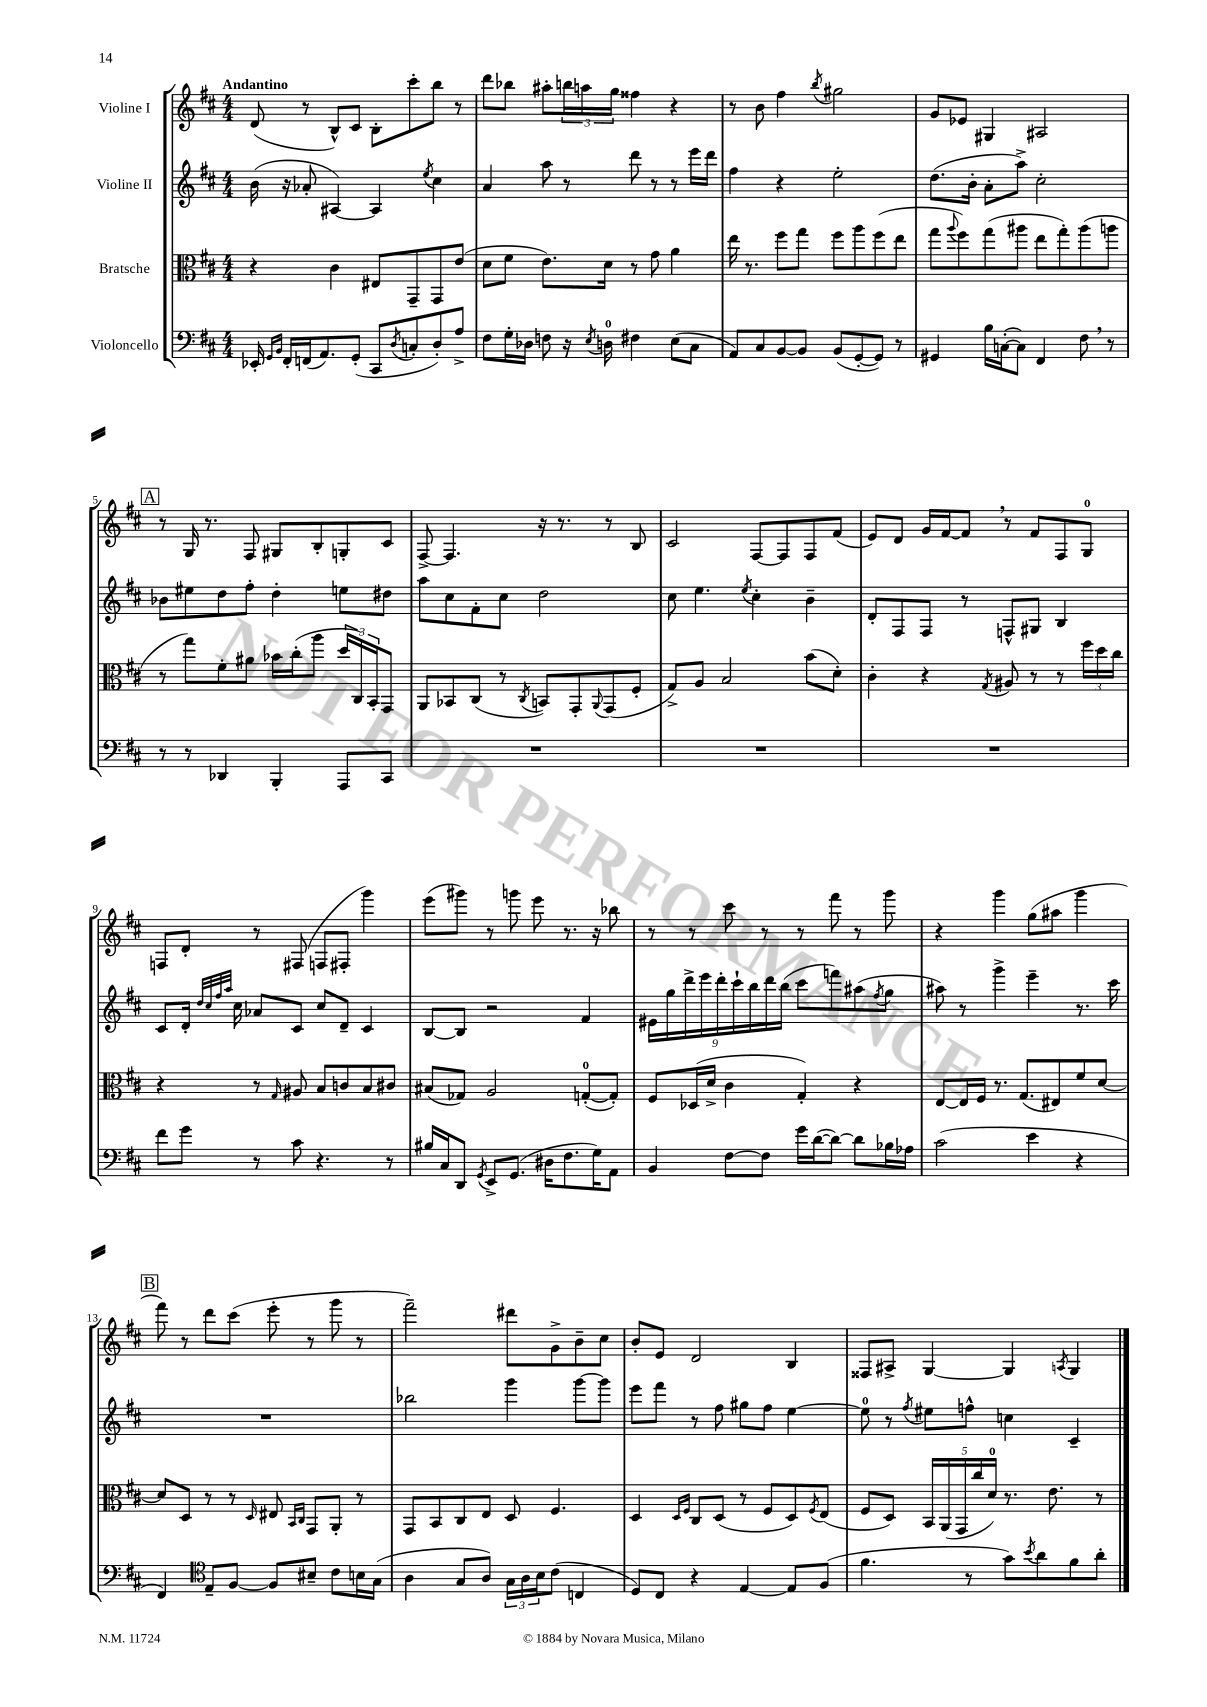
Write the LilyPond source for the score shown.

<<
\new StaffGroup <<
\new Staff = "s0" \with { instrumentName = "Violine I" } {
    \clef treble \key d \major \numericTimeSignature \time 4/4 \tempo "Andantino"
    d'8( r8 b8-^) cis'8 b8-. cis'''8-. b''8 r8 |
    d'''8 bes''8 ais''8-. \tuplet 3/2 { b''16 a''16 g''16 } fisis''4 r4 |
    r8 b'8 fis''4 \acciaccatura { b''8 } gis''2 |
    g'8 ees'8 gis4 ais2 |
    \mark \markup { \box "A" } r8 g16 r8. fis8 gis8 b8-. g8-. cis'8 |
    fis8~-> fis4. r16 r8. r8 b8 |
    cis'2 fis8~ fis8 fis8 fis'8( |
    e'8) d'8 g'16 fis'16~ fis'8 \breathe r8 fis'8 fis8 g8-0 |
    f8 d'8-. r8 fis8( f8 fis8-. g'''4) |
    e'''8( gis'''8) r8 g'''8 e'''8 r8. r16 bes''8 |
    r8 r8 cis'''8 r8 r8 fis'''8 r8 g'''8 |
    r4 g'''4 g''8( ais''8 g'''4 |
    \mark \markup { \box "B" } fis'''8) r8 d'''8 cis'''8( e'''8-. r8 g'''8 r8 |
    fis'''2--) dis'''8 g'8-> b'8-- cis''8 |
    b'8-. e'8 d'2 b4 |
    fisis8 ais8-> g4~ g4 \acciaccatura { a8 } g4 \bar "|." |
}
\new Staff = "s1" \with { instrumentName = "Violine II" } {
    \clef treble \key d \major \numericTimeSignature \time 4/4
    b'16( r16 aes'8-. ais4~) ais4 \acciaccatura { e''8 } cis''4 |
    a'4 a''8 r8 d'''8 r8 r8 e'''16 d'''16 |
    fis''4 r4 e''2-. |
    d''8.( b'16-. a'8-. a''8->) cis''2-. |
    \mark \markup { \box "A" } bes'8 eis''8 d''8 fis''8-. d''4-. e''8 dis''8 |
    a''8 cis''8 fis'8-. cis''8 d''2 |
    cis''8 e''4. \acciaccatura { e''8 } cis''4-. b'4-- |
    d'8-. fis8 fis8 r8 f8-^ gis8 b4 |
    cis'8 d'16-. \grace { d''32 cis''32 fis''32 a''32 } cis''16 aes'8 cis'8 cis''8 d'8-- cis'4 |
    b8~ b8 r2 fis'4 |
    \tuplet 9/8 { eis'16 g''16 d'''16-> e'''16 d'''16-. cis'''16-! b''16 d'''16 b''16( } cis'''8 f'''8) ais''8( \acciaccatura { fis''8 } g''8 |
    ais''8) r8 g'''4-> e'''4-- r8. cis'''16 |
    \mark \markup { \box "B" } R1 |
    bes''2 g'''4 g'''8~ g'''8 |
    e'''8 fis'''8 r8 fis''8 gis''8 fis''8 e''4~ |
    e''8-0 r8 \acciaccatura { fis''8 } eis''8 f''8-^ c''4 cis'4-- \bar "|." |
}
\new Staff = "s2" \with { instrumentName = "Bratsche" } {
    \clef alto \key d \major \numericTimeSignature \time 4/4
    r4 cis'4 eis8 g,8-- g,8 e'8( |
    d'8 fis'8 e'8.) d'16 r8 g'8 a'4 |
    e''16 r8. fis''8 g''8 fis''8 a''8 fis''8( e''8 |
    g''8 \appoggiatura { a''8 } fis''8) g''8( ais''8 e''8 g''8-.) ais''8( a''8 |
    \mark \markup { \box "A" } r8 g''8) fis'8-. ais'8 bes'16 cis''16-.( a''8 \tuplet 3/2 { d''16 cis16) b,16-. } g,8 |
    a,8 bes,8 cis8( r8 \acciaccatura { cis8 } b,8) g,8-. \appoggiatura { a,8 } g,8( fis8-. |
    g8->) a8 b2 b'8( d'8-.) |
    cis'4-. r4 \acciaccatura { g8 } ais8 r8 r8 \tuplet 3/2 { fis''16 d''16 cis''16 } |
    r4 r8 \grace { g16 } ais8 b8 c'8 b8 cis'8 |
    bis8( ges8) a2 g8-0~-.( g8-.) |
    fis8 des16( d'16-> cis'4 g4-.) r4 |
    e8~ e16 fis16 r8. g8.( eis8) fis'8 d'8~ |
    \mark \markup { \box "B" } d'8 d8 r8 r8 \grace { d16 } eis8 \grace { b,16 cis16 } g,8 a,8-. r8 |
    g,8 b,8 cis8 e8 d8 fis4. |
    d4 \grace { d16 fis16 } cis8 d8( r8 fis8 d8) \acciaccatura { fis8 } e8( |
    fis8 d8) \tuplet 5/4 { b,16 a,16( g,16 cis''16 d'16-0) } r8. e'8. r8 \bar "|." |
}
\new Staff = "s3" \with { instrumentName = "Violoncello" } {
    \clef bass \key d \major \numericTimeSignature \time 4/4
    ees,16-. \grace { g,16 b,16 } fis,16-. f,16( a,8.) g,8-.( cis,8 \acciaccatura { d8 } c8-. d8-.) a8-> |
    fis8 g16-. des16 f8 r16 \acciaccatura { e8 } d16-0 fis4 e8( cis8 |
    a,8) cis8 b,8~ b,8 b,8( g,8~-. g,8) r8 |
    gis,4 b16 c16~-.( c8) fis,4 fis8 \breathe r8 |
    \mark \markup { \box "A" } r8 r8 des,4 b,,4-. a,,8 cis,8 |
    R1 |
    R1 |
    R1 |
    fis'8 g'8 r8 cis'8 r4. r8 |
    bis16 cis16 d,8 \acciaccatura { g,8 } e,8-> g,8.( dis16 fis8. g16) a,8 |
    b,4 fis8~ fis8 g'16 d'16~( d'8~) d'8 bes16 aes16 |
    cis'2( e'4 r4 |
    \mark \markup { \box "B" } fis,4) \clef tenor e8-- fis8~ fis8 bis8-- cis'8 b16 g16( |
    a4 g8 a8) \tuplet 3/2 { g16 a16 b16 } cis'8( c4 |
    d8) cis8 r4 e4~ e8 fis8( |
    fis'4. r8 g'8) \acciaccatura { b'8 } a'8 fis'8 a'8-. \bar "|." |
}
>>
>>
